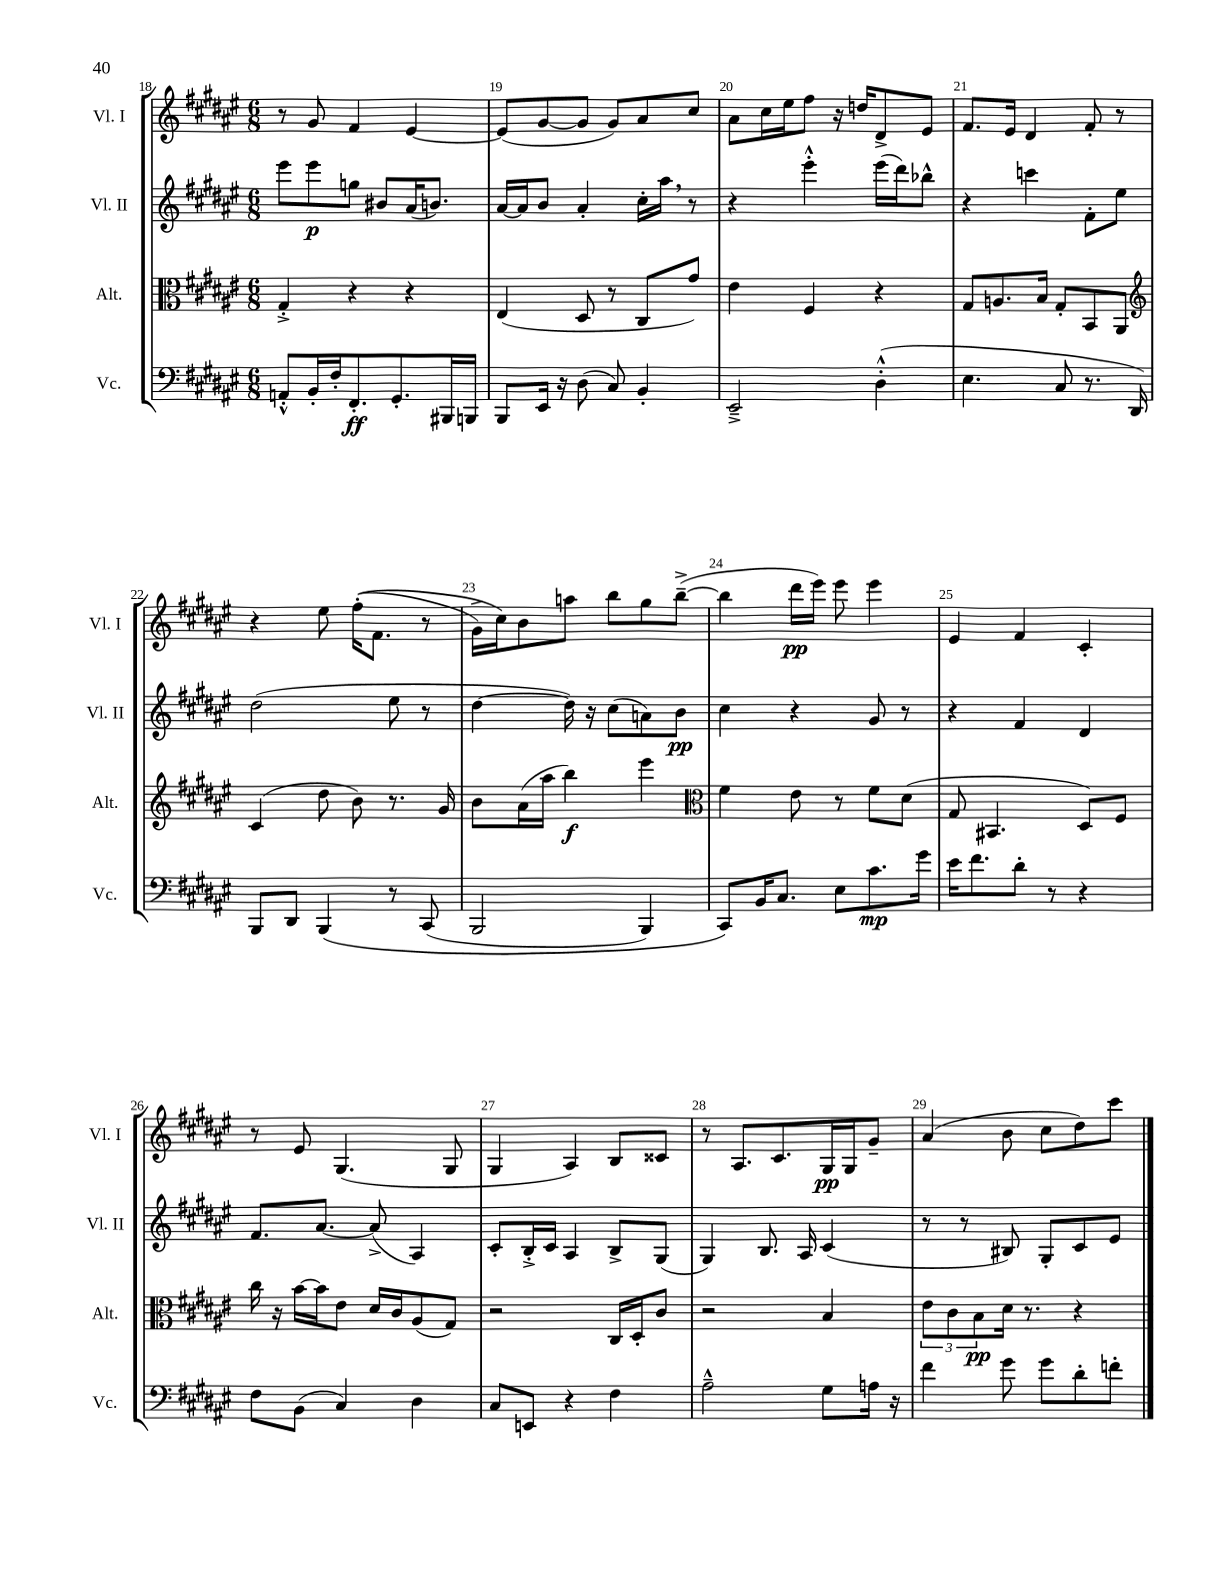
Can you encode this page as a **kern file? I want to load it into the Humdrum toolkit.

**kern	**kern	**kern	**kern
*staff4	*staff3	*staff2	*staff1
*clefF4	*clefC3	*clefG2	*clefG2
*k[f#c#g#d#a#e#]	*k[f#c#g#d#a#e#]	*k[f#c#g#d#a#e#]	*k[f#c#g#d#a#e#]
*M6/8	*M6/8	*M6/8	*M6/8
8AA'^^/L	4G#'^/	8eee#\L	8r
16BB'/L	.	8eee#\	8g#/
16F#'/J	.	.	.
8.FF#'/	4r	8gg\J	4f#/
.	.	8b#/L	.
8.GG#'/	.	.	.
.	4r	(16a#/K	[4e#/
.	.	8.b/J)	.
16BBB#/L	.	.	.
16BBB/JJ	.	.	.
=	=	=	=
8BBB/L	(4E#/	[16a#/LL	(8e#/]L
.	.	16a#/]J	.
16EE#/Jk	.	8b/J	[8g#/
16r	.	.	.
(8D#\	8D#/	4a#'/	8g#/]J
8C#/)	8r	.	8g#/L)
4BB'/	8C#/L	16cc#'\LL	8a#/
.	.	16aa#\JJ	.
.	8g#/J)	8r	8cc#/J
=	=	=	=
2EE#~^/	4e#\	4r	8a#\L
.	.	.	16cc#\L
.	.	.	16ee#\J
.	4F#/	4eee#'^^\	8ff#\J
.	.	.	16r
.	.	.	16dd/LK
(4D#'^^\	4r	(16eee#\LL	8d#^/
.	.	16ddd#\J)	.
.	.	8bb-^^\J	8e#/J
=	=	=	=
4.E#\	8G#/L	4r	8.f#/L
.	8.A/	.	.
.	.	.	16e#/Jk
.	.	4ccc\	4d#/
.	16B/Jk	.	.
8C#/	8G#'/L	.	.
8.r	8BB/	8f#'\L	8f#'/
.	8AA#/J	8ee#\J	8r
16DD#/)	.	.	.
=	=	=	=
*	*clefG2	*	*
8BBB/L	(4c#/	(2dd#\	4r
8DD#/J	.	.	.
&(4BBB/	8dd#\	.	8ee#\
.	8b\)	.	&((16ff#'\LK
.	.	.	8.f#\J
8r	8.r	8ee#\	.
(8CC#/	.	8r	8r
.	16g#/	.	.
=	=	=	=
2BBB/	8b\L	[4dd#\	16g#^\LL)
.	.	.	16cc#\J&)
.	(16a#\L	.	8b\
.	16aa#\JJ	.	.
.	4bb\)	16dd#\])	8aa\J
.	.	16r	.
.	.	(8cc#\L	8bb\L
4BBB/)	4eee#\	8a\)	8gg#\
.	.	8b\J	([8bb~^\J
=	=	=	=
*	*clefC3	*	*
8CC#/L&)	4f#\	4cc#\	4bb\]
16BB/K	.	.	.
8.C#/J	.	.	.
.	8e#\	4r	16ddd#\LL
.	.	.	16eee#\JJ)
8E#\L	8r	.	8eee#\
8.c#\	8f#\L	8g#/	4eee#\
.	(8d#\J	8r	.
16g#\Jk	.	.	.
=	=	=	=
16e#\LK	8G#/	4r	4e#/
8.f#\	.	.	.
.	4.BB#/	.	.
8d#'\J	.	4f#/	4f#/
8r	.	.	.
4r	8D#/L)	4d#/	4c#'/
.	8F#/J	.	.
=	=	=	=
8F#\L	16cc#\	8.f#/L	8r
.	16r	.	.
(8BB\J	[16b\LL	.	8e#/
.	16b\]J	[8.a#/J	.
4C#/)	8e#\J	.	(4.G#/
.	16d#/LL	(8a#^/]	.
.	16c#/J	.	.
4D#\	(8A#/	4A#/)	.
.	8G#/J)	.	8G#/
=	=	=	=
8C#/L	2r	8c#'/L	4G#/
8EE/J	.	16B'^/L	.
.	.	16c#/JJ	.
4r	.	4A#/	4A#/)
4F#\	16C#/LL	8B^/L	8B/L
.	16D#'/J	.	.
.	8c#/J	(8G#/J	8c##/J
=	=	=	=
2A#~^^\	2r	4G#/)	8r
.	.	.	8.A#/L
.	.	8.B/	.
.	.	.	8.c#/
.	.	16A#/	.
8G#\L	4B/	(4c#/	16G#/L
.	.	.	16G#/J
16A\Jk	.	.	8g#~/J
16r	.	.	.
=	=	=	=
4f#\	12e#\L	8r	(4a#/
.	12c#\	.	.
.	.	8r	.
.	12B\	.	.
8g#\	16d#\Jk	8B#/)	8b\
.	8.r	.	.
8g#\L	.	8G#'/L	8cc#\L
8d#'\	4r	8c#/	8dd#\)
8f'\J	.	8e#/J	8ccc#\J
==	==	==	==
*-	*-	*-	*-
